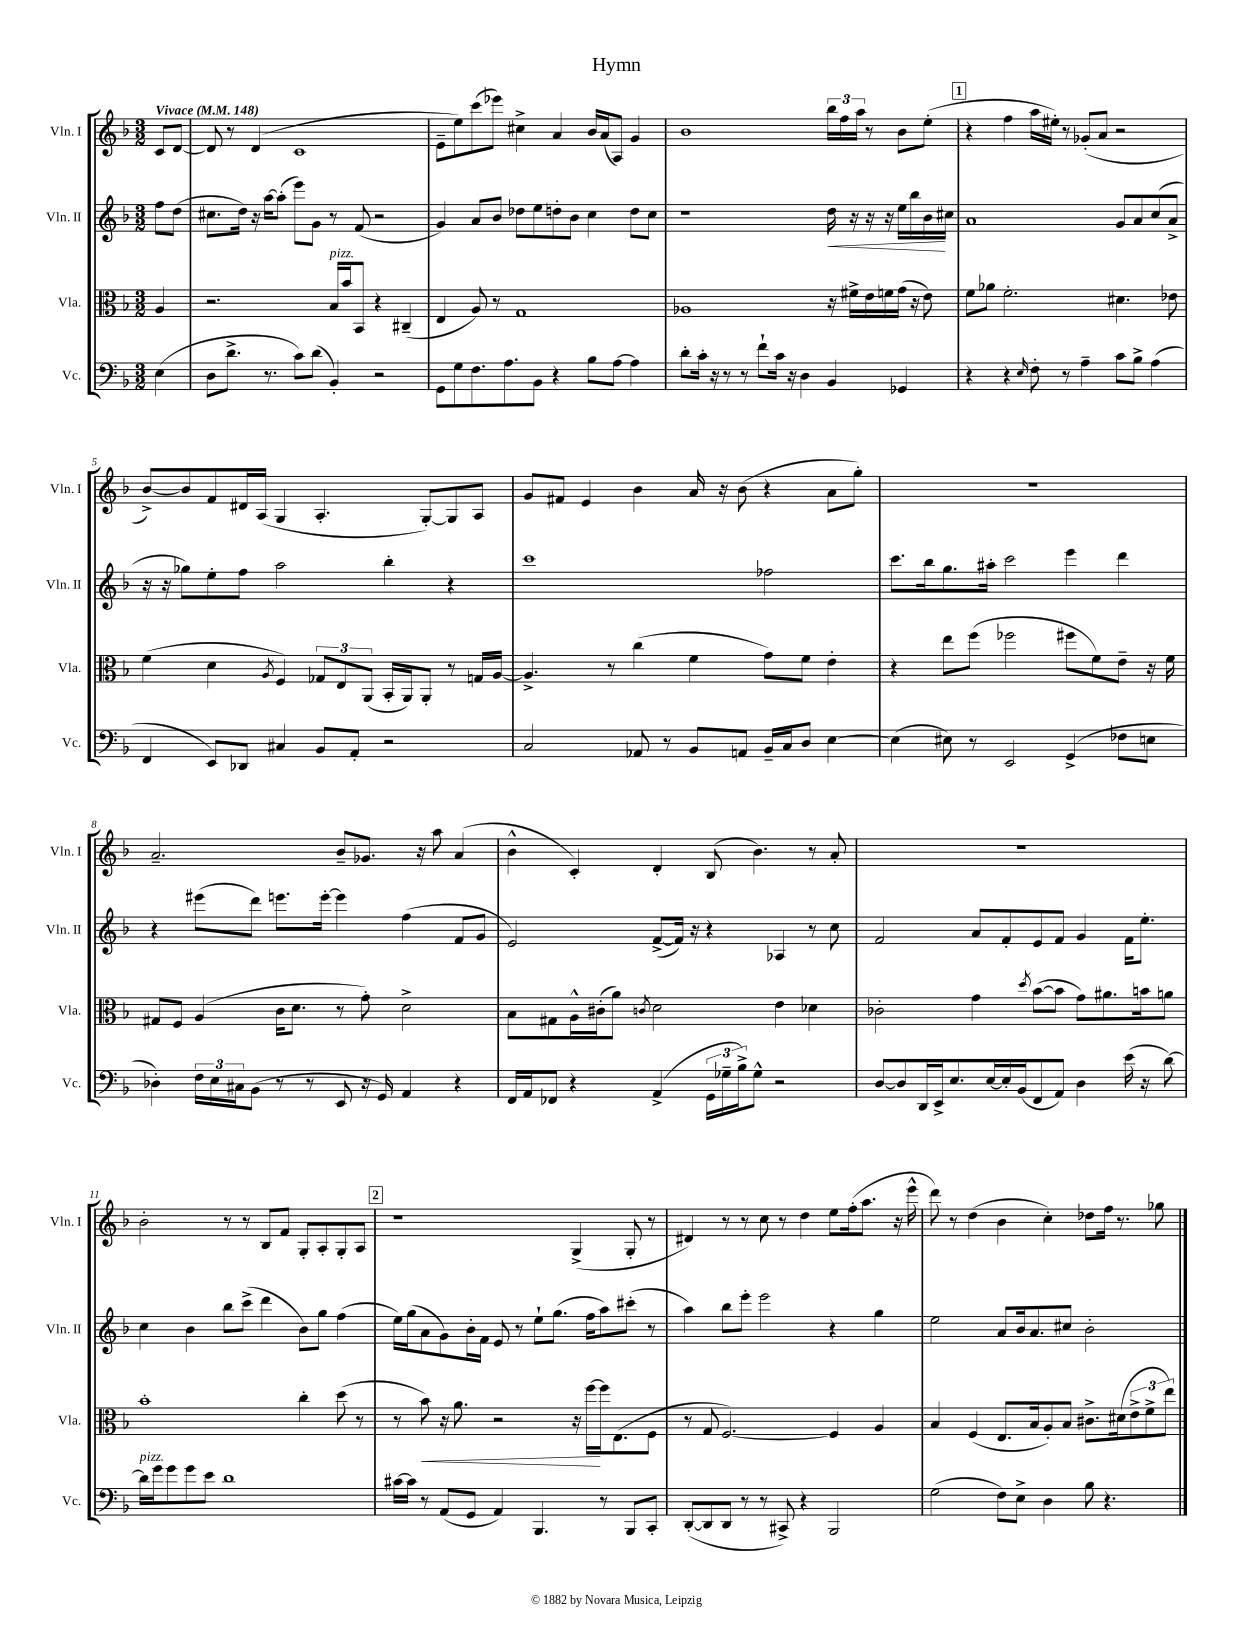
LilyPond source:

\header { title = "Hymn" }
<<
\new StaffGroup <<
\new Staff = "s0" \with { instrumentName = "Vln. I" shortInstrumentName = "Vln. I" } {
    \clef treble \key f \major \numericTimeSignature \time 3/2 \partial 4 \tempo "Vivace" 4 = 148
    c'8 d'8~ |
    d'8 r8 d'4( c'1 |
    e'8-- e''8) c'''8( ees'''8) cis''4-> a'4 bes'16 a'16( a8) g'4 |
    bes'1 \tuplet 3/2 { bes''16 f''16 a''16 } r8 bes'8 e''8-.( |
    \mark \markup { \box "1" } r4 f''4 a''16 eis''16-.) r8 ges'8-.( a'8 r2 |
    bes'8~->) bes'8 f'8 dis'16 a16( g4 a4.-. g8~-.) g8 a8 |
    g'8 fis'8 e'4 bes'4 a'16 r16 bes'8( r4 a'8 g''8-.) |
    R1. |
    a'2.-- bes'8-- ges'8. r16 a''8 a'4( |
    bes'4-^ c'4-.) d'4-. bes8( bes'4.) r8 a'8-. |
    R1. |
    bes'2-. r8 r8 bes8 f'8 g8-. a8-. g8-. a8 |
    \mark \markup { \box "2" } r1 g4->( g8-. r8 |
    dis'4) r8 r8 c''8 r8 d''4 e''8 f''16-.( a''8. r16 e'''16-^ |
    d'''8) r8 d''4( bes'4 c''4-.) des''8 f''16 r8. ges''8 \bar "|." |
}
\new Staff = "s1" \with { instrumentName = "Vln. II" shortInstrumentName = "Vln. II" } {
    \clef treble \key f \major \numericTimeSignature \time 3/2 \partial 4
    f''8 d''8( |
    cis''8. d''16) r16 a''16~ a''8-.( e'''8) g'8 r8 f'8( r2 |
    g'4) a'8 bes'8 des''8 e''8 d''8-. bes'8 c''4 d''8 c''8 |
    r1 d''16\< r16 r16 r16 e''16 bes''16 bes'16\! cis''16 |
    \mark \markup { \box "1" } a'1 g'8 a'8 c''8( a'8-> |
    r16 r16 ges''8) e''8-. f''8 a''2 bes''4-. r4 |
    c'''1 fes''2 |
    c'''8. bes''16 g''8. ais''16-. c'''2 e'''4 d'''4 |
    r4 eis'''8( d'''8) e'''8. e'''16~-. e'''4 f''4( f'8 g'8 |
    e'2) f'8~->( f'16) r16 r4 aes4 r8 c''8 |
    f'2 a'8 f'8-. e'8 f'8 g'4 f'16 e''8.-. |
    c''4 bes'4 bes''8 c'''8->( d'''4 bes'8) g''8 f''4( |
    \mark \markup { \box "2" } e''16) g''16( a'8 g'8) bes'16-. f'16 e'8 r8 e''8-! g''8.( f''16 a''8) cis'''8-.( r8 |
    a''4) bes''8 e'''8-. e'''2 r4 g''4 |
    e''2 a'8 bes'16 a'8. cis''8 bes'2-. \bar "|." |
}
\new Staff = "s2" \with { instrumentName = "Vla." shortInstrumentName = "Vla." } {
    \clef alto \key f \major \numericTimeSignature \time 3/2 \partial 4
    a4 |
    r2. bes16^\markup { \italic "pizz." } bes'16 bes,8 r4 cis4--( |
    e4 a8) r8 g1 |
    aes1 r16 fis'16-> e'16 f'16 g'16( r16 e'8) |
    \mark \markup { \box "1" } f'8 aes'8 f'2.-. dis'4. ees'8 |
    f'4( d'4 \acciaccatura { a8 } f4) \tuplet 3/2 { ges8 e8 a,8( } bes,16-. a,16) a,8-. r8 g16 a16~ |
    a4.-> r8 c''4( f'4 g'8) f'8 e'4-. |
    r4 e''8 f''8( fes''2 fis''8 f'8) e'8-- r16 f'16 |
    gis8 f8 a4( c'16 d'8. r8 g'8-.) d'2-> |
    bes8 gis8 a16-^ cis'16-.( a'8) \acciaccatura { c'8 } d'2 e'4 des'4 |
    ces'2-. g'4 \acciaccatura { d''8 } bes'8~( bes'8 g'8) ais'8. b'16 a'8 |
    bes'1-. c''4-. d''8( r8 |
    \mark \markup { \box "2" } r8 bes'8\<) r16 a'8. r2 r16 f''16~\! f''16 e8.( f8 |
    r8 g8 f2.~) f4 a4 |
    bes4 f4( e8. bes16 a8-.) bes8 cis'8.-> dis'16( \tuplet 3/2 { e'8-> f'8-> e''8) } \bar "|." |
}
\new Staff = "s3" \with { instrumentName = "Vc." shortInstrumentName = "Vc." } {
    \clef bass \key f \major \numericTimeSignature \time 3/2 \partial 4
    e4( |
    d8 d'8.-> r8. c'8) d'8( bes,4-.) r2 |
    g,8 g8 f8. a8. bes,8 r4 bes8 a8~ a4 |
    d'8-. c'16-. r16 r8 r8 f'8-! c'16 r16 d4 bes,4 ges,4 |
    \mark \markup { \box "1" } r4 r4 \grace { e16 } f8-. r8 a4-- c'8 bes8-> a4( |
    f,4 e,8) des,8 cis4 bes,8 a,8-. r2 |
    c2 aes,8 r8 bes,8 a,8 bes,16-- c16 d8 e4~ |
    e4( eis8) r8 e,2 g,4->( fes8 e8 |
    des4-.) \tuplet 3/2 { f16 e16 cis16 } bes,8( r8 r8 e,8 r16 g,16) a,4 r4 |
    f,16 a,16 fes,8 r4 a,4->( \tuplet 3/2 { g,16 ges16-- bes16->) } ges8-^ r2 |
    d8~ d8 d,16 e,16-> e8. e16~ e16-. bes,16( f,8 a,8) d4 e'16( r16 d'8~) |
    d'16^\markup { \italic "pizz." } g'16 g'8 g'8 e'8 d'1 |
    \mark \markup { \box "2" } cis'16~ cis'16 r8 a,8( g,8 a,4) bes,,4. r8 bes,,8 c,8-. |
    d,8~-.( d,8 d,8 r8 r8 cis,8->) r4 bes,,2 |
    g2( f8) e8-> d4 bes8 r4. \bar "|." |
}
>>
>>
